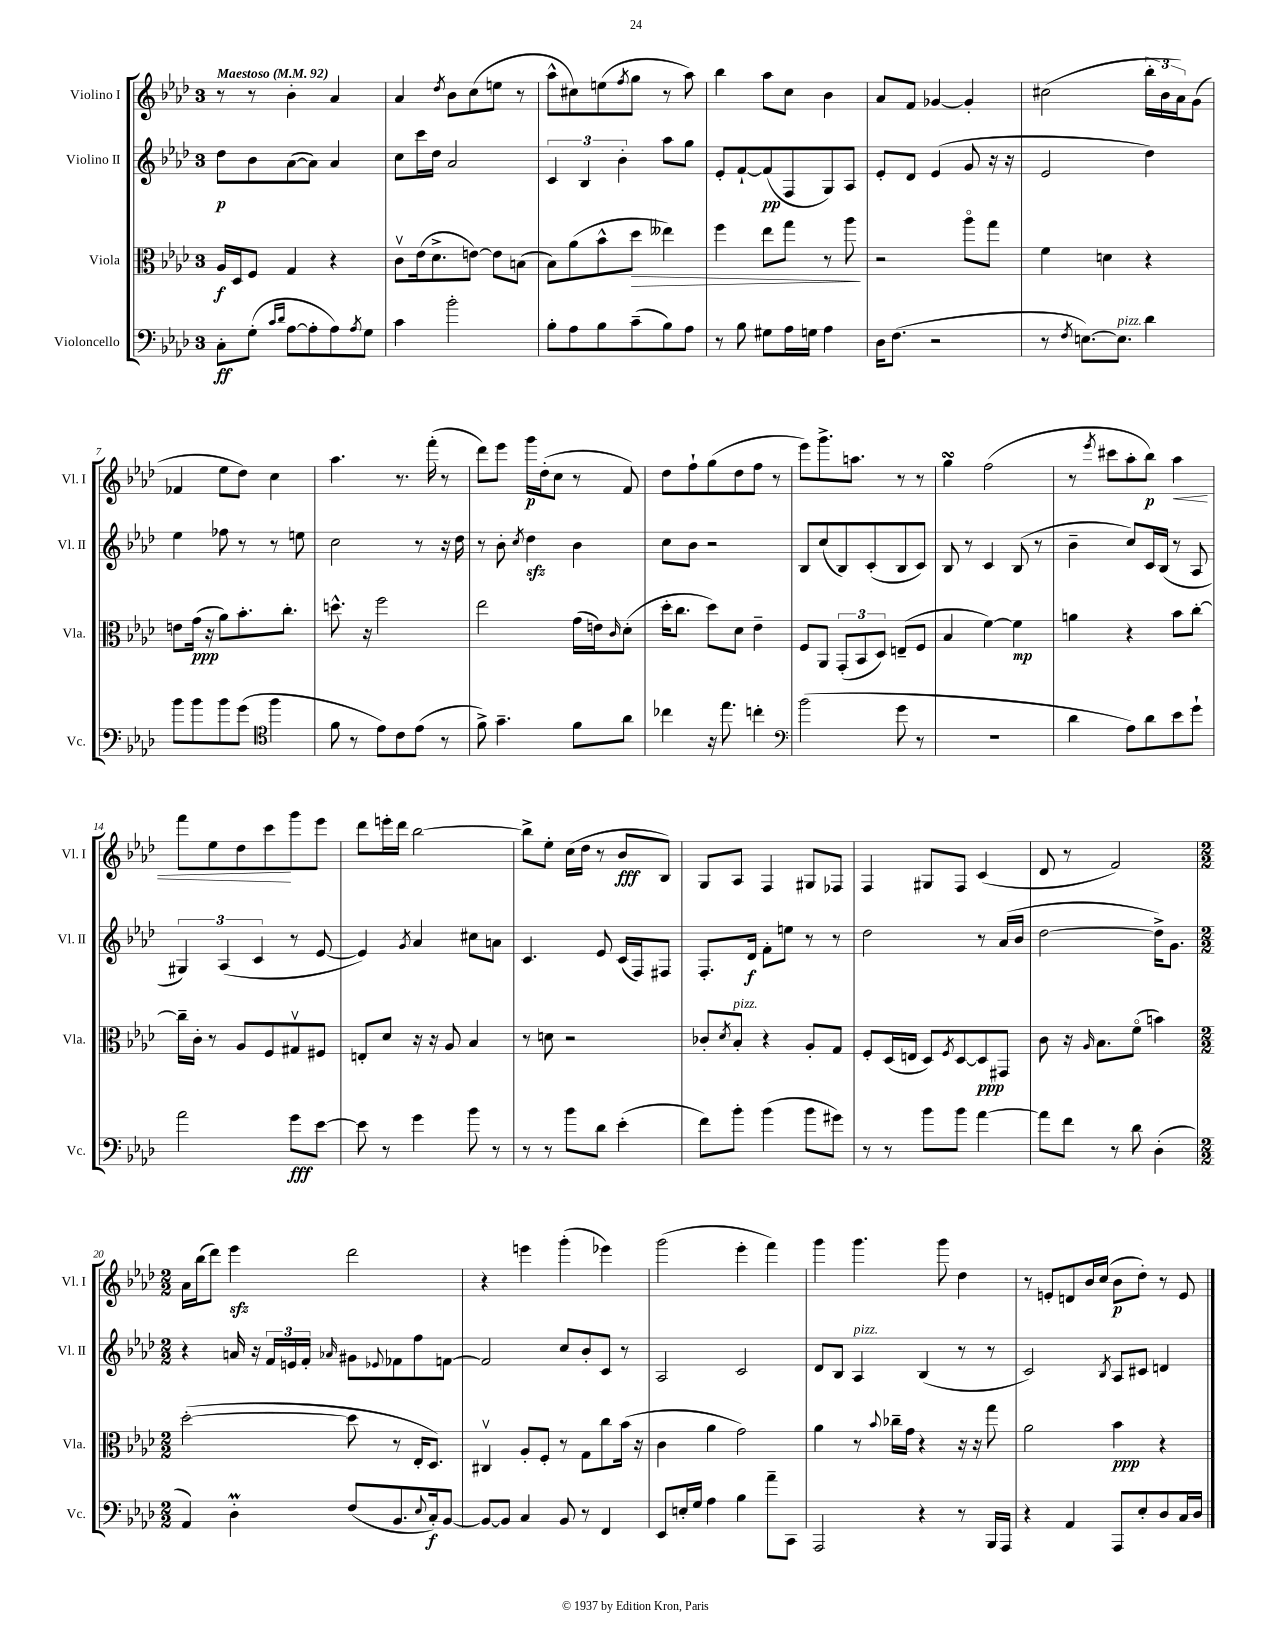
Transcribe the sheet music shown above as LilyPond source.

<<
\new StaffGroup <<
\new Staff = "s0" \with { instrumentName = "Violino I" shortInstrumentName = "Vl. I" } {
    \clef treble \key aes \major \once \override Staff.TimeSignature.style = #'single-digit \time 3/4 \tempo "Maestoso" 4 = 92
    r8 r8 bes'4-. aes'4 |
    aes'4 \acciaccatura { des''8 } bes'8 c''8( e''8 r8 |
    aes''8-^ cis''8) e''8( \acciaccatura { f''8 } g''8 r8 aes''8) |
    bes''4 aes''8 c''8 bes'4 |
    aes'8 f'8 ges'4~ ges'4-. |
    cis''2( \tuplet 3/2 { bes''16-. bes'16 aes'16) } g'8( |
    fes'4 ees''8 des''8) c''4 |
    aes''4. r8. f'''16-.( r8 |
    des'''8) ees'''8 g'''16\p des''16-.( c''8 r8 f'8) |
    des''8 f''8-! g''8( des''8 f''8 r8 |
    ees'''8) g'''8.-> a''8. r8 r8 |
    g''4\turn f''2( |
    r8 \acciaccatura { ees'''8 } cis'''8 aes''8-. bes''8\p) aes''4\< |
    f'''8 ees''8 des''8 c'''8\! g'''8 ees'''8 |
    des'''8 e'''16-. des'''16 bes''2~ |
    bes''8-> ees''8-. c''16( des''16 r8 bes'8\fff bes8) |
    g8 aes8 f4 gis8 fes8 |
    f4 gis8 f8 c'4( |
    des'8 r8 f'2) |
    \numericTimeSignature \time 2/2 aes'16 bes''16( des'''8) ees'''4\sfz des'''2 |
    r4 e'''4 g'''4-.( ees'''4) |
    g'''2( ees'''4-. f'''4) |
    g'''4 g'''4. g'''8 des''4 |
    r8 e'8-. d'8 bes'16 c''16( bes'8\p des''8-.) r8 e'8 \bar "|." |
}
\new Staff = "s1" \with { instrumentName = "Violino II" shortInstrumentName = "Vl. II" } {
    \clef treble \key aes \major \once \override Staff.TimeSignature.style = #'single-digit \time 3/4
    des''8\p bes'8 aes'8~( aes'8) aes'4 |
    c''8 c'''16 des''16 aes'2 |
    \tuplet 3/2 { c'4 bes4 bes'4-. } aes''8 g''8 |
    ees'8-. f'8~-! f'8\pp( f8 g8) aes8 |
    ees'8-. des'8 ees'4( g'8 r16 r16 |
    ees'2 des''4) |
    ees''4 fes''8 r8 r8 e''8 |
    c''2 r8 r16 des''16 |
    r8 bes'8-. \acciaccatura { c''8 } des''4\sfz bes'4 |
    c''8 bes'8 r2 |
    bes8 c''8( bes8) c'8-.( bes8 c'8) |
    bes8 r8 c'4 bes8( r8 |
    bes'4-- c''8) c'16 bes16( r8 aes8 |
    \tuplet 3/2 { gis4) aes4( c'4 } r8 ees'8~ |
    ees'4) \acciaccatura { g'8 } aes'4 cis''8 a'8 |
    c'4. ees'8 c'16( f16) fis8 |
    f8.-. des'16\f f'8-. e''8 r8 r8 |
    des''2 r8 aes'16( bes'16 |
    des''2~ des''16->) g'8. |
    \numericTimeSignature \time 2/2 r4 a'16 r16 \tuplet 3/2 { f'16 e'16 f'16-. } \grace { aes'16 } gis'8 \appoggiatura { ees'8 } fes'8 f''8 f'8~ |
    f'2 c''8 bes'8-. c'8 r8 |
    aes2 c'2 |
    des'8 bes8 aes4^\markup { \italic "pizz." } bes4( r8 r8 |
    c'2) \acciaccatura { bes8 } aes8 cis'8 d'4 \bar "|." |
}
\new Staff = "s2" \with { instrumentName = "Viola" shortInstrumentName = "Vla." } {
    \clef alto \key aes \major \once \override Staff.TimeSignature.style = #'single-digit \time 3/4
    aes16\f des16 f8 g4 r4 |
    c'8\upbow ees'16( des'8.-> e'8~) e'8 b8( |
    bes8) aes'8( bes'8-^ des''8\> eeses''4) |
    f''4 ees''8 g''8 r8 aes''8\! |
    r2 aes''8\flageolet g''8 |
    f'4 d'4 r4 |
    e'8 g'16\ppp( r16 aes'8) bes'8.-. c''8.-. |
    d''8.-^ r16 f''2 |
    ees''2 g'16( e'16) \grace { c'16 } des'8-.( |
    des''16-. c''8. des''8) des'8 ees'4-- |
    f8 aes,8 \tuplet 3/2 { g,8-.( bes,8 des8) } e8--( f8 |
    bes4 f'4~) f'4\mp |
    a'4 r4 bes'8 c''8~-. |
    c''16-- c'16-. r8 aes8 f8 gis8\upbow fis8 |
    e8-. des'8 r16 r16 aes8 bes4 |
    r8 d'8 r2 |
    ces'8-. \acciaccatura { des'8 } bes8-.^\markup { \italic "pizz." } r4 aes8-. g8 |
    f8-. des16( e16 des8) \acciaccatura { f8 } des8~ des8\ppp gis,8 |
    c'8 r16 \grace { aes16 } bes8. f'8\flageolet( b'4) |
    \numericTimeSignature \time 2/2 des''2~-.( des''8 r8 ees16-. des8.) |
    cis4\upbow aes8-. f8-. r8 g8 c''8 bes'16( r16 |
    c'4 aes'4 g'2) |
    aes'4 r8 \appoggiatura { bes'8 } ces''16-- g'16 r4 r16 r16 g''8 |
    aes'2 bes'4\ppp r4 \bar "|." |
}
\new Staff = "s3" \with { instrumentName = "Violoncello" shortInstrumentName = "Vc." } {
    \clef bass \key aes \major \once \override Staff.TimeSignature.style = #'single-digit \time 3/4
    c8-.\ff g8-.( \grace { c'16 des'16 } aes8~ aes8-. aes8) \acciaccatura { aes8 } g8 |
    c'4 bes'2-. |
    bes8-. aes8 bes8 c'8--( bes8) aes8 |
    r8 bes8 gis8 aes16 g16 aes4 |
    des16 f8.( r2 |
    r8 \acciaccatura { f8 } e8.~) e8.^\markup { \italic "pizz." } des'4 |
    bes'8 bes'8 bes'8 g'8( \clef tenor f''4 |
    f'8 r8 ees'8) c'8 ees'8( r8 |
    f'8->) g'4.-- f'8 aes'8 |
    ces''4 r16 ees''8. c''4-. |
    \clef bass bes'2( g'8 r8 |
    R2. |
    des'4 aes8) des'8 ees'8 g'8-! |
    aes'2 g'8\fff ees'8~ |
    ees'8 r8 g'4 bes'8 r8 |
    r8 r8 bes'8 des'8 ees'4-.( |
    f'8) bes'8-. bes'4( bes'8 gis'8) |
    r8 r8 bes'8 bes'8 aes'4~ |
    aes'8 f'8 r8 des'8 des4-.( |
    \numericTimeSignature \time 2/2 aes,4) des4-.\prall f8( bes,8. \appoggiatura { ees8 } c16-.\f) bes,8~ |
    bes,8~ bes,8 c4 bes,8 r8 f,4 |
    ees,8 e16-. g16 aes4 bes4 aes'8-- c,8 |
    aes,,2 r4 r8 bes,,16 aes,,16 |
    r4 aes,4 aes,,8 ees8-. des8 c16 des16 \bar "|." |
}
>>
>>
